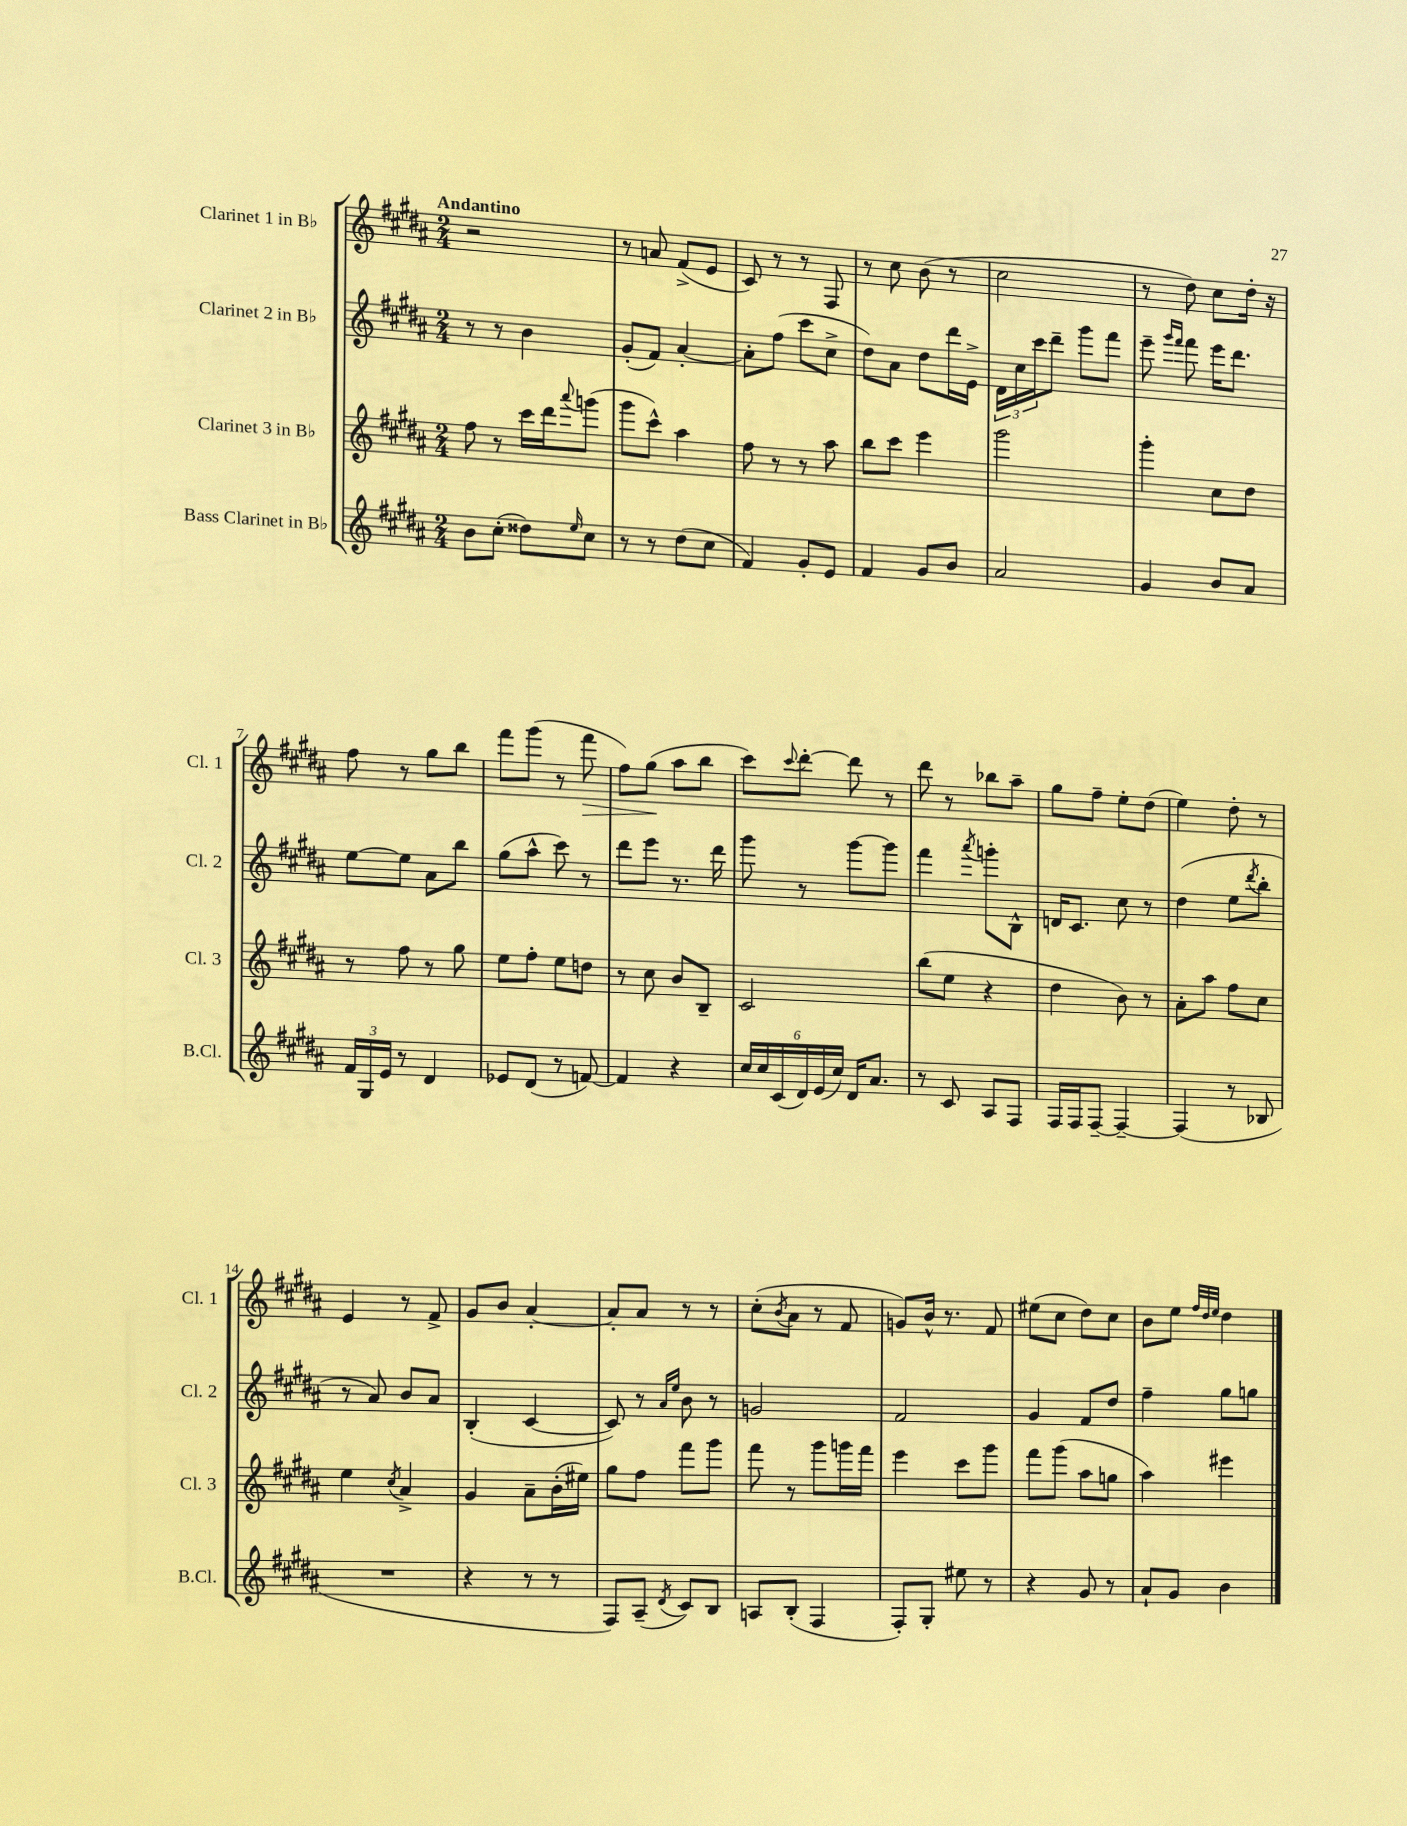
<<
\new StaffGroup <<
\new Staff = "s0" \with { instrumentName = "Clarinet 1 in Bb" shortInstrumentName = "Cl. 1" } {
    \clef treble \key b \major \numericTimeSignature \time 2/4 \tempo "Andantino"
    r2 |
    r8 a'8 fis'8->( e'8 |
    cis'8) r8 r8 fis8 |
    r8 cis''8 b'8( r8 |
    cis''2 |
    r8 dis''8) cis''8 dis''16-. r16 |
    fis''8 r8 gis''8 b''8 |
    fis'''8 gis'''8( r8 fis'''8\> |
    fis''8) gis''8\!( ais''8 b''8 |
    cis'''8) \appoggiatura { cis'''8 } dis'''8~-. dis'''8 r8 |
    dis'''8 r8 bes''8 ais''8-- |
    gis''8 fis''8-- e''8-. dis''8( |
    e''4) dis''8-. r8 |
    e'4 r8 fis'8-> |
    gis'8 b'8 ais'4~-. |
    ais'8-. ais'8 r8 r8 |
    cis''8-.( \acciaccatura { b'8 } ais'8 r8 fis'8 |
    g'8) b'16-^ r8. fis'8 |
    eis''8( cis''8 dis''8) cis''8 |
    b'8 e''8 \grace { fis''32 dis''32 e''32 } dis''4 \bar "|." |
}
\new Staff = "s1" \with { instrumentName = "Clarinet 2 in Bb" shortInstrumentName = "Cl. 2" } {
    \clef treble \key b \major \numericTimeSignature \time 2/4
    r8 r8 b'4 |
    gis'8-.( fis'8) ais'4~-. |
    ais'8-. fis''8( cis'''8 cis''8-> |
    dis''8) ais'8 dis''8 dis'''16 e'16-> |
    \tuplet 3/2 { dis'16 cis''16 cis'''16 } dis'''8-- gis'''8 fis'''8 |
    e'''8-- \grace { gis'''16 fis'''16 } fis'''8 e'''16 dis'''8. |
    e''8~ e''8 ais'8 b''8 |
    gis''8( ais''8-^ cis'''8) r8 |
    dis'''8 e'''8 r8. dis'''16 |
    gis'''8 r8 gis'''8~ gis'''8 |
    fis'''4 \acciaccatura { ais'''8 } g'''8-. b8-^ |
    d'16 cis'8. cis''8 r8 |
    dis''4( e''8 \acciaccatura { dis'''8 } b''8-. |
    r8 ais'8) b'8 ais'8 |
    b4-.( cis'4~ |
    cis'8) r8 \grace { ais'16 e''16 } b'8 r8 |
    g'2 |
    fis'2 |
    gis'4 fis'8 dis''8 |
    fis''4-- gis''8 g''8 \bar "|." |
}
\new Staff = "s2" \with { instrumentName = "Clarinet 3 in Bb" shortInstrumentName = "Cl. 3" } {
    \clef treble \key b \major \numericTimeSignature \time 2/4
    fis''8 r8 cis'''16 dis'''16 \appoggiatura { ais'''8 } g'''8( |
    gis'''8 cis'''8-^) ais''4 |
    fis''8 r8 r8 ais''8 |
    b''8 cis'''8 e'''4 |
    gis'''2 |
    gis'''4-. cis''8 dis''8 |
    r8 fis''8 r8 gis''8 |
    e''8 fis''8-. e''8 d''8 |
    r8 cis''8 b'8 b8-- |
    cis'2 |
    b''8( e''8 r4 |
    dis''4 b'8) r8 |
    ais'8-. ais''8 fis''8 cis''8 |
    e''4 \acciaccatura { cis''8 } ais'4-> |
    gis'4 ais'8-- b'16-.( eis''16) |
    gis''8 fis''8 fis'''8 gis'''8 |
    fis'''8 r8 gis'''8 g'''16 fis'''16 |
    e'''4 cis'''8 gis'''8 |
    fis'''8 gis'''8( ais''8 g''8 |
    ais''4) eis'''4 \bar "|." |
}
\new Staff = "s3" \with { instrumentName = "Bass Clarinet in Bb" shortInstrumentName = "B.Cl." } {
    \clef treble \key b \major \numericTimeSignature \time 2/4
    b'8 cis''8-.( disis''8) \grace { e''16 } cis''8 |
    r8 r8 dis''8( cis''8 |
    fis'4) gis'8-. e'8 |
    fis'4 gis'8 b'8 |
    ais'2 |
    gis'4 b'8 ais'8 |
    \tuplet 3/2 { fis'16 gis16 e'16 } r8 dis'4 |
    ees'8 dis'8( r8 f'8~) |
    f'4 r4 |
    \tuplet 6/4 { cis''16 cis''16 cis'16( dis'16) e'16( cis''16) } dis'16 ais'8. |
    r8 cis'8 ais8 fis8 |
    fis16 fis16 fis8~-- fis4~-- |
    fis4( r8 bes8 |
    R2 |
    r4 r8 r8 |
    fis8) ais8--( \acciaccatura { dis'8 } cis'8) b8 |
    a8 b8-.( fis4 |
    fis8-.) gis8-. eis''8 r8 |
    r4 gis'8 r8 |
    ais'8-! gis'8 b'4 \bar "|." |
}
>>
>>
